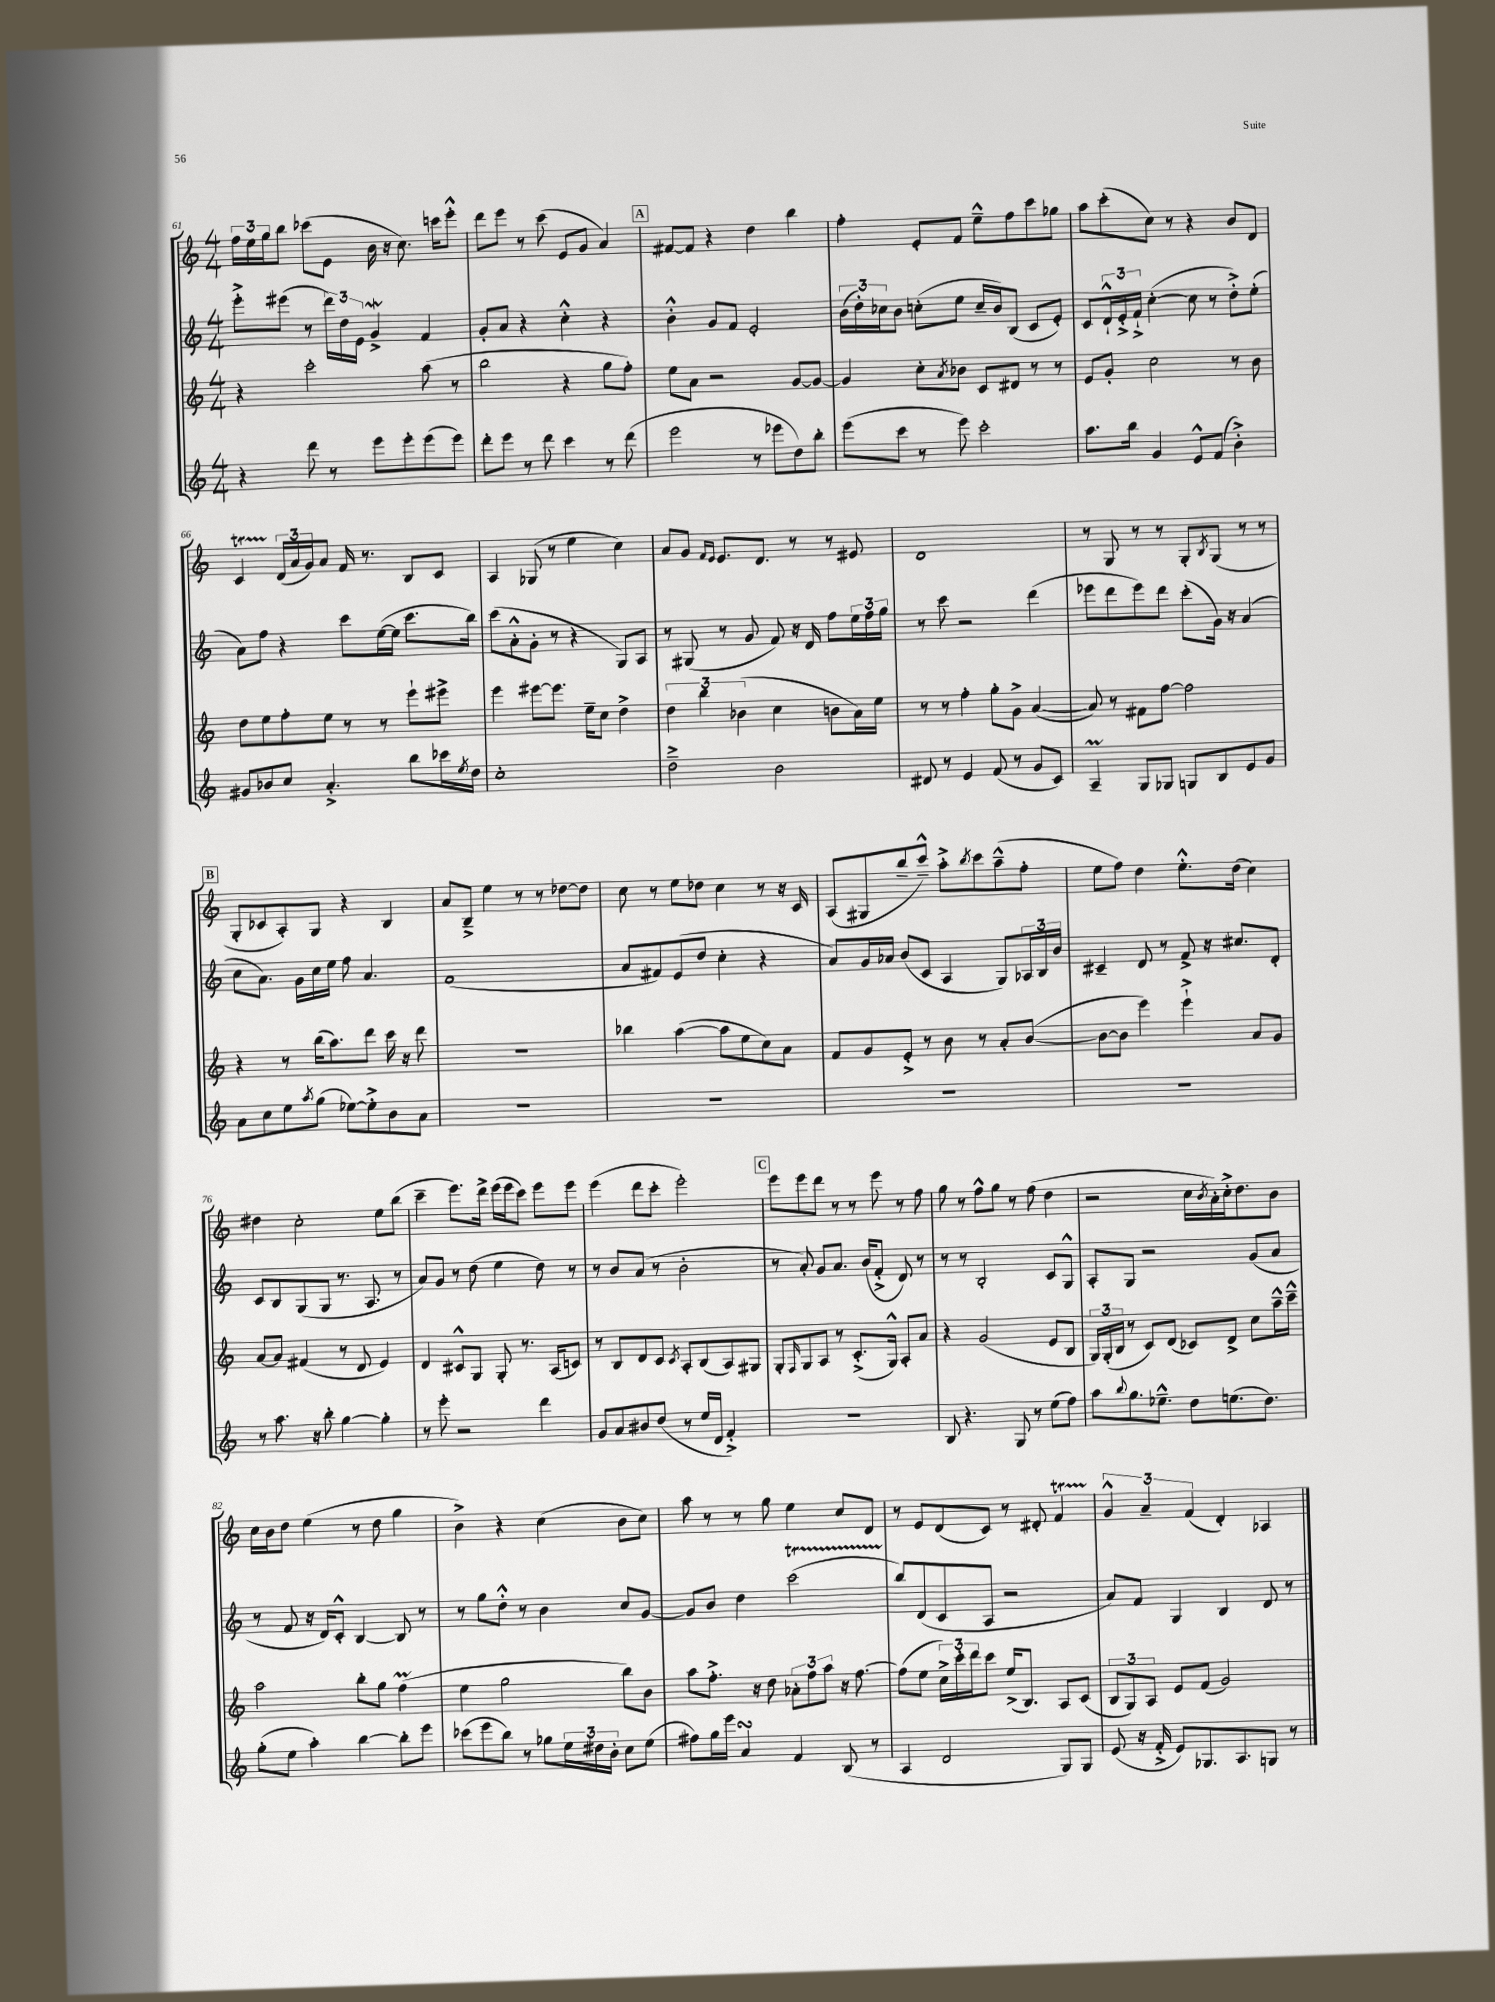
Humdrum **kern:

**kern	**kern	**kern	**kern
*staff4	*staff3	*staff2	*staff1
*clefG2	*clefG2	*clefG2	*clefG2
*k[]	*k[]	*k[]	*k[]
*M4/4	*M4/4	*M4/4	*M4/4
4r	4r	8eee'^\L	24ff\LL
.	.	.	24ee\
.	.	.	24gg\J
.	.	(8eee#\J	8bb\J
8ddd\	2ccc'\	8r	(8ccc-\L
8r	.	24ddd\LL)	8e\J
.	.	24dd\	.
.	.	24e\JJ	.
8eee\L	.	4g^/	16b\
.	.	.	16r
8eee'\	.	.	8.cc\)
(8eee\	(8aa\	4f/	.
.	.	.	16ccc\LK
8eee\J)	8r	.	8eee'^^\J
=	=	=	=
8ddd'\L	2bb\	8g'/L	8ddd\L
8eee\J	.	8a/J	8eee\J
8r	.	4r	8r
8ddd\	.	.	(8ccc\
4ccc\	4r	4cc'^^\	8e/L
.	.	.	8g/J
8r	8gg\L	4r	4a/)
(8ddd\	8ff'\J)	.	.
=	=	=	=
2eee\	8ee\L	4b'^^\	[8f#/L
.	8a\J	.	8f#/]J
.	2r	8g/L	4r
.	.	8f/J	.
8r	.	2e'/	4dd\
8eee-\L	.	.	.
8dd\)	[8g/L	.	4bb\
8bb'\J	8g/_J	.	.
=	=	=	=
(8eee\L	4g/]	(24b\LL	4ff'\
.	.	24dd'\)	.
.	.	24cc-\J	.
8ccc\J	.	8b\J	.
8r	8cc'\L	(8cc'\L	8e'/L
.	8qa/	.	.
8eee\)	8b-\J	8ee\J	8f/J
2ccc'\	8c/L	16cc~/LL	8ee~^^\L
.	.	16b/J)	.
.	8d#/J	(8B/J	8ff\
.	8r	8c/L	8ccc\
.	8r	8e'/J)	8gg-\J
=	=	=	=
8.aa\L	8e/L	8c/L	8aa\L
.	8g'/J	24d`^^/L	(8ccc'\
.	.	24e'^/	.
16bb\Jk	.	.	.
.	.	24f`^/JJ	.
4g/	2cc\	([4cc'\	8cc\J)
.	.	.	8r
8e^^/L	.	8cc\]	4r
(8f/J	.	8r	.
4b'^\)	8r	8dd'^\L)	8b/L
.	8b\	(8ee'\J	8d/J
=	=	=	=
8g#/L	8dd\L	8a\L)	4c/
8b-/	8ee\	8ff\J	.
8cc/J	8ff'\	4r	(24d/LL
.	.	.	24a/
.	.	.	24g/J)
4.a'^/	8ee\J	.	8a/J
.	8r	8ccc\L	16f/
.	.	.	8.r
.	8r	([16ee\L	.
.	.	16ee\]JJ	.
8bb\L	8eee`\L	8.ccc\L	8B/L
16ccc-\L	8eee#^\J	.	8c/J
8qee/	.	.	.
16dd\JJ	.	16bb\Jk)	.
=	=	=	=
1cc'	4eee\	(8ccc\L	4A/
.	.	8a'^^\	.
.	[8eee#\L	8g'\J	(8G-/
.	8.eee#\]J	8r	8r
.	.	4r	4ee\
.	16ee~\LK	.	.
.	8cc\J	.	.
.	4dd^\	8G/L)	4cc\)
.	.	8A/J	.
=	=	=	=
2dd~^\	6dd\	8r	8a/L
.	.	(8G#/	8g/J
.	6bb\	.	.
.	.	.	16qqf/LL
.	.	.	16qqe/JJ
.	.	8r	8.e/L
.	(6b-\	.	.
.	.	8g/	.
.	.	.	8.d/J
2b\	4cc\	8f/)	.
.	.	16r	8r
.	.	16d/	.
.	8b\L	8ff\L	8r
.	16a\L)	24ee\L	8e#/
.	.	24ff\	.
.	16ee\JJ	.	.
.	.	24gg\JJ	.
=	=	=	=
8d#/	8r	8r	1d
8r	8r	8ccc\	.
4e/	4ff'\	2r	.
(8f/	8gg'\L	.	.
8r	8g^\J	.	.
8g/L	([4a/	(4ddd\	.
8c/J)	.	.	.
=	=	=	=
4A~/	8a/])	8eee-\L	8r
.	8r	8ddd\	8G/
8G/L	8f#\L	8eee-\)	8r
8G-/J	[8ff\J	8ddd\J	8r
8G/L	2ff\]	(8ccc'\L	8G'/L
.	.	.	8qB/
8B/	.	16g\Jk)	(8G/J
.	.	16r	.
8e/	.	(4a/	8r
8g/J	.	.	8r
=	=	=	=
8a\L	4r	8cc\L	8G'/L
8cc\	.	8.a\J)	8c-/
8ee\	8r	.	8A'/)
.	.	16g\LL	.
8qaa/	.	.	.
(8gg\J	(16bb\LK	16cc\	8G/J
.	8.aa\)	16ee\JJ	.
[8ee-\L)	.	8ff\	4r
8ee-'^\]	8ddd\J	4.a/	.
8b\	16ccc\	.	4B/
.	16r	.	.
8a\J	8ddd\	.	.
=	=	=	=
1r	1r	(1f	8a/L
.	.	.	8B~^/J
.	.	.	4ee\
.	.	.	8r
.	.	.	8r
.	.	.	[8dd-\L
.	.	.	8dd-\]J
=	=	=	=
1r	4bb-\	8a/L	8cc\
.	.	8f#/)	8r
.	([4aa\	(8e/	8ee\L
.	.	8dd/J	8dd-\J
.	8aa\]L	4cc'\	4cc\
.	8ee\	.	.
.	8cc\)	4r	8r
.	8a\J	.	16r
.	.	.	16c/
=	=	=	=
1r	8f/L	8a/L)	(8A/L
.	8g/	16g/L	8G#/
.	.	16a-/JJ	.
.	8e'^/J	(8b/L	8bb~/
.	8r	8c/J	8ccc~^^/J)
.	8b\	4A/	8aa'^\L
.	.	.	8qbb/
.	8r	.	8ccc\
.	8a'/L	8G/L)	(8aa~^^\
.	([8b/J	24A-/L	8ff'\J
.	.	24B/	.
.	.	24b/JJ	.
=	=	=	=
1r	8b\_L	4c#~/	8ee\L
.	8b\]J	.	8ff\J)
.	4eee\)	8d/	4dd\
.	.	8r	.
.	4eee`^\	8f^/	8.ee'^^\L
.	.	16r	.
.	.	8.cc#/L	(16dd\Jk
.	8a/L	.	4cc\)
.	8g/J	8d'/J	.
=	=	=	=
8r	[8a/L	8c/L	4dd#\
8.aa\	8a/]J	8B/	.
.	(4f#/	(8G/	2cc'\
16r	.	.	.
8bb'\	.	8G/J	.
[4gg\	8r	8.r	.
.	8d/	.	.
.	.	8.A/	.
4gg'\]	4e/)	.	8ee\L
.	.	8r	(8bb\J
=	=	=	=
8r	4d/	8a/L)	4ccc~\
8eee'\	.	8g/J	.
2r	8c#^^/L	8r	8.eee\L)
.	8G/J	(8dd\	.
.	.	.	16ddd^\Jk
.	8G'/	4ee\	(16eee\LL
.	.	.	16eee\J
.	8.r	.	8ccc\J)
4ddd\	.	8dd\)	8eee\L
.	(16A/LK	.	.
.	8c/J)	8r	8eee\J
=	=	=	=
8g/L	8r	8r	(4eee\
8a/	8B/L	8b/L	.
8b#/	8d/	(8a/J	8ddd\L
(8dd/J	8c/J	8r	8ccc'\J
.	8qc/	.	.
8r	8A'/L	2b'\	2eee'\)
16ee/LL	(8B/	.	.
16d/JJ	.	.	.
4f'^/)	8A/)	.	.
.	8G#/J	.	.
=	=	=	=
1r	8G'/L	8r	8eee\L
.	16qqF/	.	.
.	8G/	8a'/)	8eee\
.	8A/J	8g/L	8ddd\J
.	8r	8.a/J	8r
.	(8.c'^/L	.	8r
.	.	(16b/LK	.
.	.	8f'^/J	8eee\
.	16G^^/Jk)	.	.
.	8A'/L	8d/)	8r
.	8a/J	8r	8ff\
=	=	=	=
8B/	4r	8r	8gg\
4.r	.	8r	8r
.	(2g/	2B'/	8ff^^\L
.	.	.	8gg\J
8G/	.	.	8r
8r	.	.	(8ff\
(8ee\L	8e/L	8c/L	4dd\
8ff\J)	8B/J	8G^^/J	.
=	=	=	=
8aa\L	24G/LL)	8A'/L	2r
.	(24G'/	.	.
.	24B/JJ	.	.
8qqbb/	.	.	.
8.gg\	8r	8G/J	.
.	8c/L)	2r	.
8.ee-~^^\J	.	.	.
.	(8d/J	.	.
8dd\L	8c-/L)	.	16cc\LL
.	.	.	8qb/
.	.	.	16a'\)
(8.ee\	8d^/J	.	16cc'^\J
.	.	.	8.dd\
.	8cc\L	(8g/L	.
8.dd\J)	.	.	.
.	16aa~^^\L	8a/J	8b\J
.	16ccc~^^\JJ	.	.
=	=	=	=
(8gg'\L	2aa\	8r	16cc\LL
.	.	.	16b\J
8ee\J	.	8f/	8dd\J
4aa'\)	.	16r	(4ee\
.	.	16d/LK)	.
.	.	8c'^^/J	.
[4bb\	8bb'\L	[4B/	8r
.	8gg\J	.	8dd\
8bb'\]L	(4ff\	8B/]	4gg\
8eee\J	.	8r	.
=	=	=	=
(8ccc-\L	4ee\	8r	4b^\)
8eee\	.	8gg\L	.
8bb\J)	2gg\	8dd'^^\J	4r
8r	.	8r	.
8gg-\L	.	4b\	(4cc\
24ee\L	.	.	.
24dd#\	.	.	.
24b'\JJ	.	.	.
8cc\L	8bb\L)	8cc/L	8b\L
(8ee\J	8b\J	[8g/J	8cc\J)
=	=	=	=
8ff#\L)	8aa\L	8g/]L	8aa\
16gg\L	8.ff'^\J	8b/J	8r
16eee\JJ	.	.	.
4a/	.	4dd\	8r
.	16r	.	.
.	8dd\	.	8gg\
4f/	12a-'\L	(2ccc\	4ee\
.	12ff\	.	.
.	12aa\J	.	.
(8B/	16r	.	8cc/L
.	[8.ff\	.	.
8r	.	.	8d/J
=	=	=	=
4A/	(8ff\]L	8bb/L)	8r
.	8ee\J	(8d/	8e/L
2d/	24cc^\LL)	8c/	(8d/
.	24ccc'\	.	.
.	24ddd\J	.	.
.	8ccc\J	8A/J	8c/J)
.	(16ee^/LK	2r	8r
.	8.B/J)	.	.
.	.	.	8d#'/
8G/L)	8A/L	.	4f/
8G/J	(8c/J	.	.
=	=	=	=
(8e/	12B/L	8a/L)	6g^^/
.	12G/)	.	.
16r	.	8f/J	.
.	12A/J	.	6a~/
16f'^/	.	.	.
8e/L)	8e/L	4G/	.
.	.	.	(6f/
8.G-/	(8f/J	.	.
.	2g/)	4B/	4d'/)
8.A/	.	.	.
8G/J	.	8d/	4A-/
8r	.	8r	.
==	==	==	==
*-	*-	*-	*-
